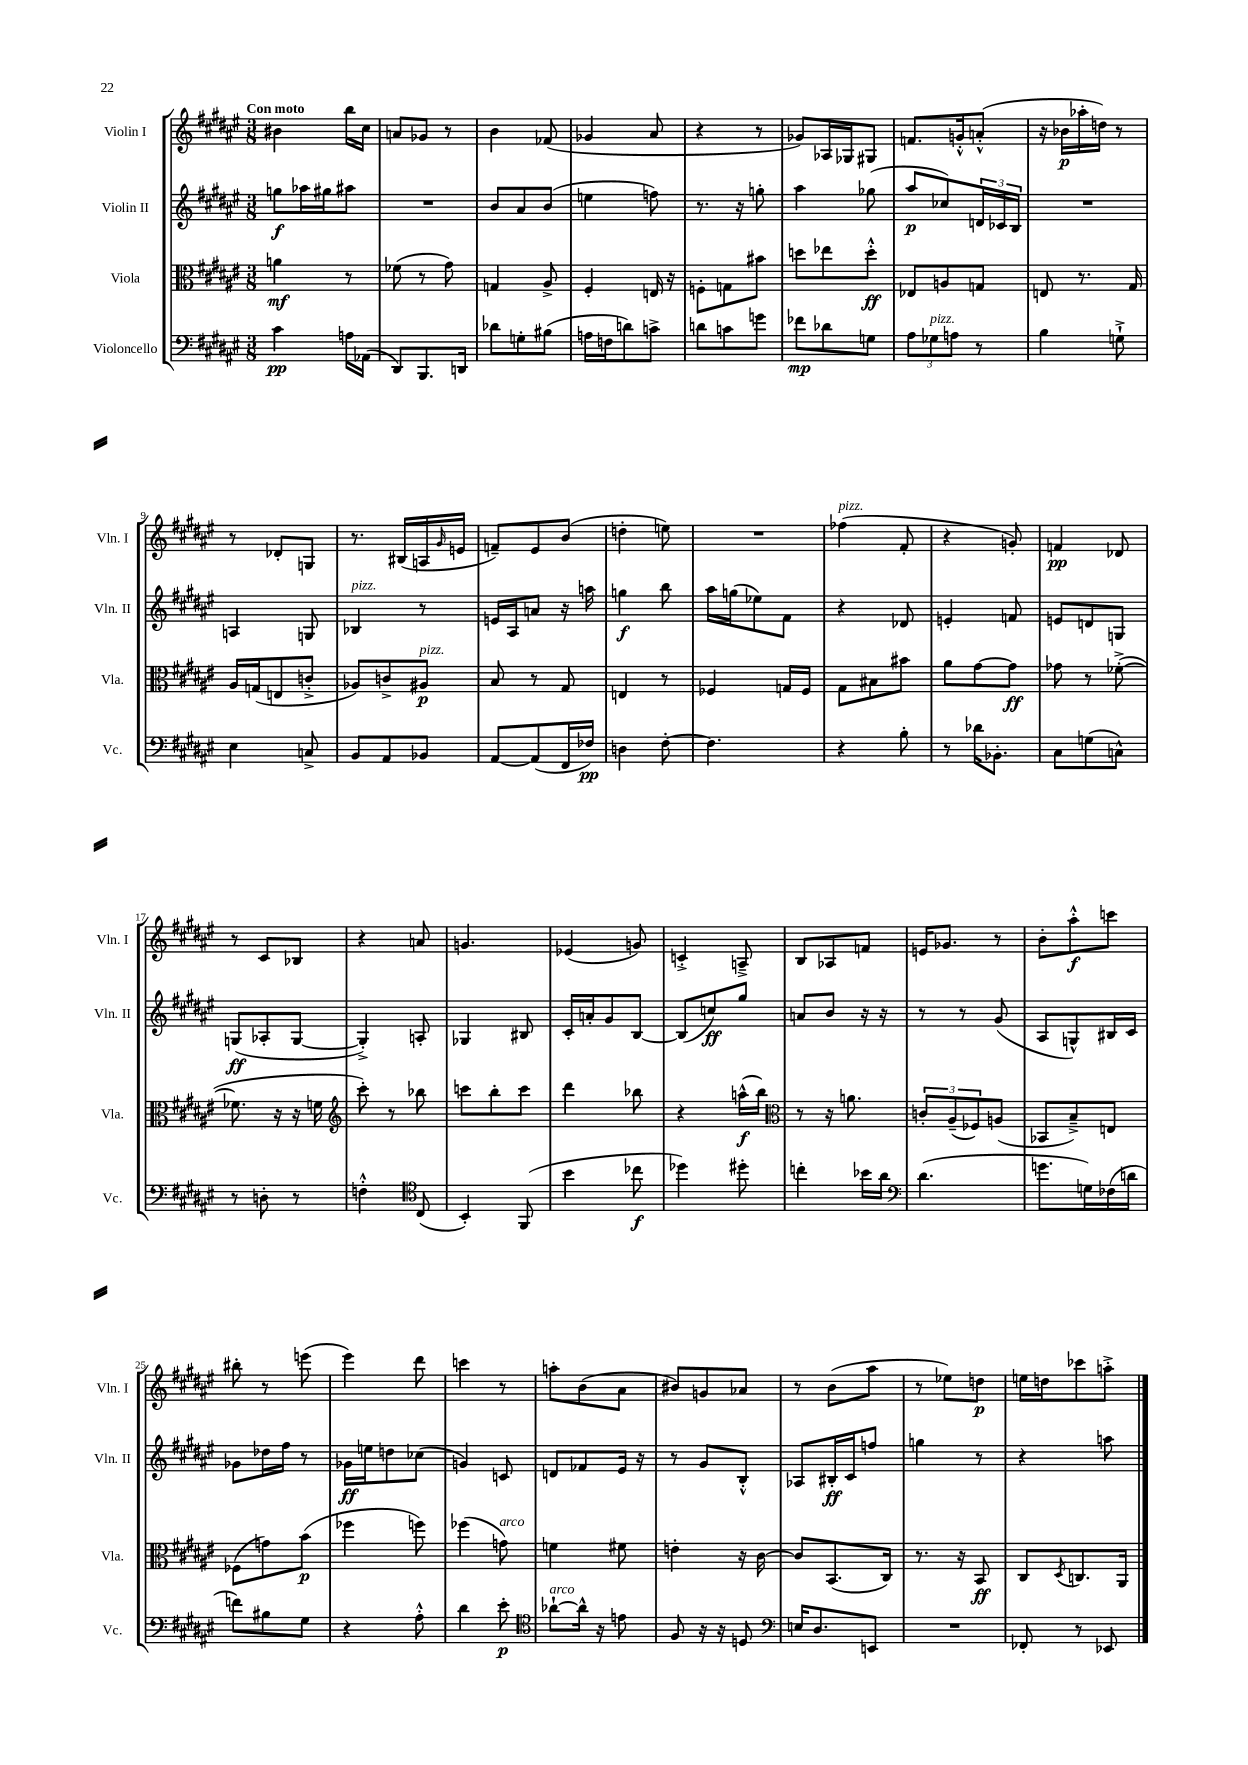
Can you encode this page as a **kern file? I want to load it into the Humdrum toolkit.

**kern	**kern	**kern	**kern
*staff4	*staff3	*staff2	*staff1
*clefF4	*clefC3	*clefG2	*clefG2
*k[f#c#g#d#a#e#]	*k[f#c#g#d#a#e#]	*k[f#c#g#d#a#e#]	*k[f#c#g#d#a#e#]
*M3/8	*M3/8	*M3/8	*M3/8
4c#	4a	8gg	4b#
.	.	16aa-	.
.	.	16gg#	.
16A	8r	8aa#	16bb
(16AA-	.	.	16cc#
=	=	=	=
8DD#)	(8f-	4.r	8a
8.BBB	8r	.	8g-
.	8g#)	.	8r
16DD	.	.	.
=	=	=	=
8d-	4G	8b	4b
8G'	.	8a#	.
(8B#	8A#^	(8b	(8f-
=	=	=	=
16A	4F#'	4ee	4g-
16F	.	.	.
8d)	.	.	.
8c^	16E	8ff)	8a#
.	16r	.	.
=	=	=	=
8d	8F'	8.r	4r
8c	8G	.	.
.	.	16r	.
8g	8b#	8gg'	8r
=	=	=	=
8f-	8dd	4aa#	8g-)
8d-	8ee-	.	16A-
.	.	.	16G-
8G	8dd'^^	(8gg-	8G#
=	=	=	=
12A#	8E-	8aa#	8.f
12G-	.	.	.
.	8A	8cc-)	.
12A	.	.	.
.	.	.	16g'^^
8r	8G	24d	(8a'^^
.	.	24c-	.
.	.	24B	.
=	=	=	=
4B	8E	4.r	16r
.	.	.	16b-
.	8.r	.	16aa-'
.	.	.	16dd)
8G`^	.	.	8r
.	16G#	.	.
=	=	=	=
4E#	16A#	4A	8r
.	(16G	.	.
.	8E	.	8d-'
8C^	8c'^	8G	8G
=	=	=	=
8BB	8A-)	4B-	8.r
8AA#	8c^	.	.
.	.	.	(16B#
8BB-	8A#	8r	16A
.	.	.	16qqg#
.	.	.	16e
=	=	=	=
[8AA#	8B	16e	8f~)
.	.	16A#	.
(8AA#]	8r	8a	8e#
16FF#	8G#	16r	(8b
16F-)	.	16aa	.
=	=	=	=
4D	4E	4gg	4dd'
[8F#'	8r	8bb	8ee)
=	=	=	=
4.F#]	4F-	16aa#	4.r
.	.	(16gg	.
.	.	8ee-)	.
.	16G	8f#	.
.	16F-	.	.
=	=	=	=
4r	8G#	4r	(4ff-
.	8B#	.	.
8B'	8b#	8d-	8f#'
=	=	=	=
8r	8a#	4e'	4r
16d-	[8g#	.	.
8.BB-'	.	.	.
.	8g#]	8f	8g')
=	=	=	=
8C#	8g-	8e	4f
(8G	8r	8d	.
8C^^)	([8f-'^	8G	8d-
=	=	=	=
8r	8.f-]	(8G	8r
8D'	.	8A-'	8c#
.	16r	.	.
8r	16r	[8G	8B-
.	16f	.	.
=	=	=	=
*	*clefG2	*	*
4F'^^	8ccc#')	4G'^])	4r
.	8r	.	.
*clefC4	*	*	*
(8C#	8bb-	8A'	8a
=	=	=	=
4BB')	8ccc	4G-	4.g
.	8bb'	.	.
(8FF#	8ccc	8B#	.
=	=	=	=
4b	4ddd#	16c#'	(4e-
.	.	16a'	.
.	.	8g#	.
8cc-	8bb-	[8B	8g)
=	=	=	=
4dd-)	4r	(8B]	4c'^
.	.	8cc)	.
8dd#'	(16aa^^	8gg#	8A~^
.	16bb)	.	.
=	=	=	=
*	*clefC3	*	*
4cc'	8r	8a	8B
.	16r	8b	8A-
.	8.a	.	.
16b-	.	16r	8f
16a#	.	16r	.
=	=	=	=
*clefF4	*	*	*
(4.d#	12c'	8r	16e
.	.	.	8.g-
.	(12A#~	.	.
.	.	8r	.
.	12F-)	.	.
.	(8A	(8g#	8r
=	=	=	=
8.g	8BB-	8A#	8b'
.	8B~^)	8G^^)	8aa#'^^
16G)	.	.	.
(16F-	8E	16B#	8ccc
16d	.	16c#	.
=	=	=	=
8f)	(8F-	8g-	8bb#'
8B#	8g)	16dd-	8r
.	.	16ff#	.
8G#	(8b	8r	(8eee
=	=	=	=
4r	4ff-	16g-	4eee#)
.	.	16ee	.
.	.	8dd	.
8A#'^^	8ff)	(8cc-	8ddd#
=	=	=	=
4d#	(4ff-	4g)	4ccc
8e#'	8g)	8c	8r
=	=	=	=
*clefC4	*	*	*
[8a-`	4f	8d	8aa'
16a-^^]	.	8f-	(8b
16r	.	.	.
8e	8f#	16e#	8a#
.	.	16r	.
=	=	=	=
8F#	4e'	8r	8b#)
16r	.	8g#	8g
16r	.	.	.
8D	16r	8B'^^	8a-
.	[16c#	.	.
=	=	=	=
*clefF4	*	*	*
16E	8c#]	8A-	8r
8.D#	.	.	.
.	(8.BB	16B#'	(8b
.	.	16c#	.
8EE	.	8ff	8aa#
.	16C#)	.	.
=	=	=	=
4.r	8.r	4gg	8r
.	.	.	8ee-)
.	16r	.	.
.	8BB	8r	8dd
=	=	=	=
8FF-'	8C#	4r	16ee
.	.	.	16dd
.	8qD#	.	.
8r	8.C	.	8ccc-
8EE-	.	8aa	8aa'^
.	16AA#	.	.
==	==	==	==
*-	*-	*-	*-
